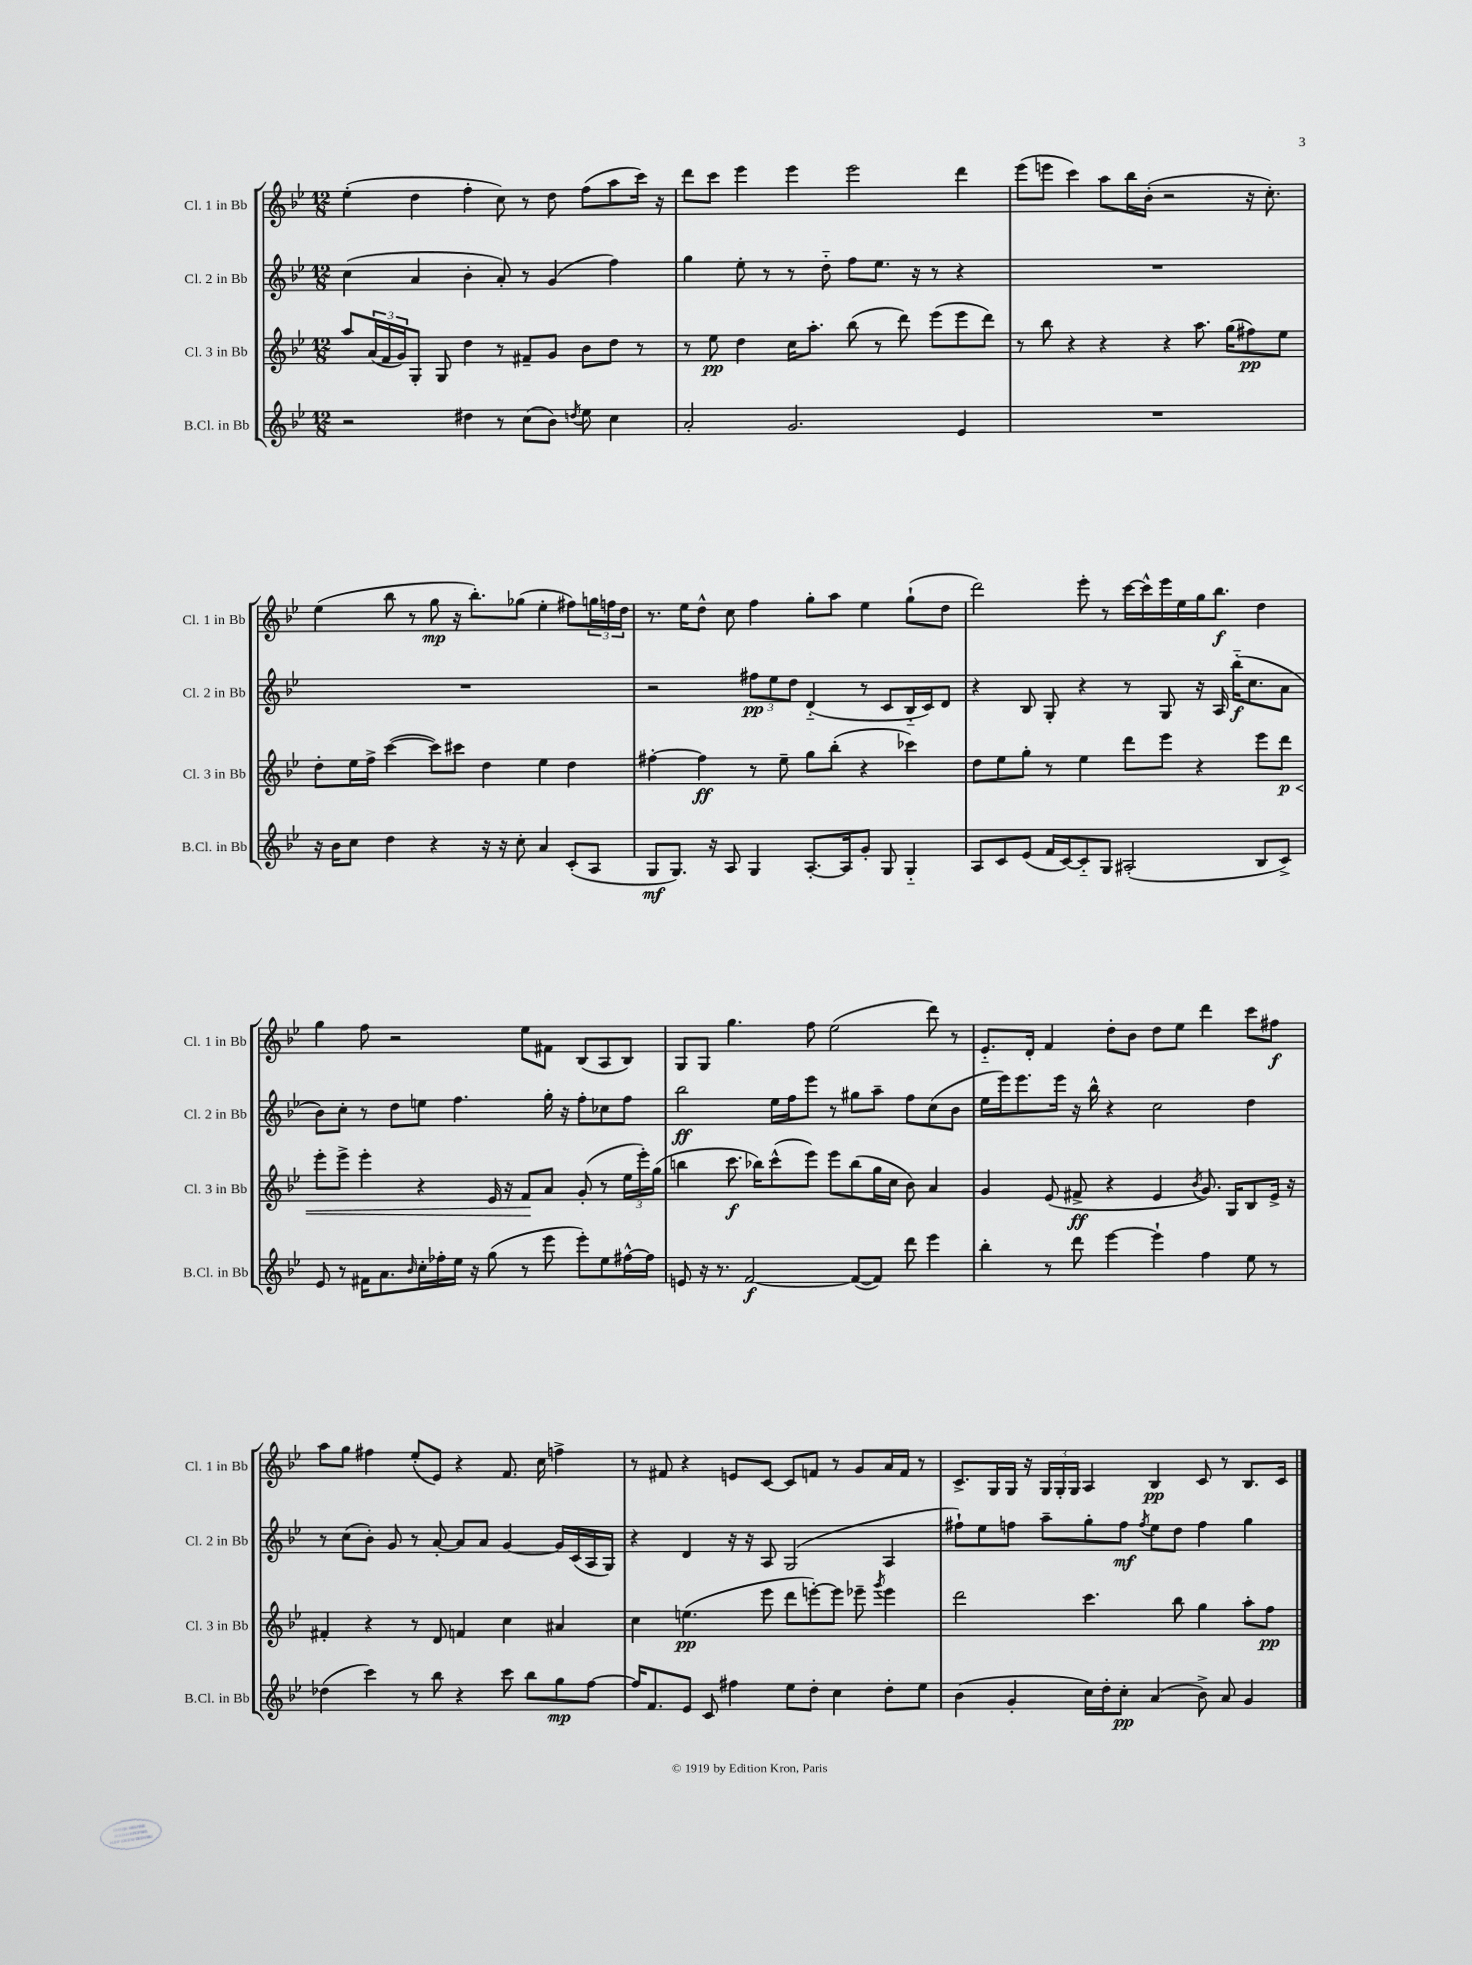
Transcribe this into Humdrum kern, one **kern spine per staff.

**kern	**dynam	**kern	**dynam	**kern	**dynam	**kern	**dynam
*part4	*part4	*part3	*part3	*part2	*part2	*part1	*part1
*staff4	*staff4	*staff3	*staff3	*staff2	*staff2	*staff1	*staff1
*I"B.Cl. in Bb	*	*I"Cl. 3 in Bb	*	*I"Cl. 2 in Bb	*	*I"Cl. 1 in Bb	*
*I'B.Cl. in Bb	*	*I'Cl. 3 in Bb	*	*I'Cl. 2 in Bb	*	*I'Cl. 1 in Bb	*
*clefG2	*	*clefG2	*	*clefG2	*	*clefG2	*
*k[b-e-]	*	*k[b-e-]	*	*k[b-e-]	*	*k[b-e-]	*
*M12/8	*	*M12/8	*	*M12/8	*	*M12/8	*
=1	=1	=1	=1	=1	=1	=1	=1
2r	.	8aa/L	.	(4cc\	.	(4ee-'\	.
.	.	(24a/L	.	.	.	.	.
.	.	24f/	.	.	.	.	.
.	.	24g/J)	.	.	.	.	.
.	.	8G'/J	.	4a/	.	4dd\	.
.	.	8G/	.	.	.	.	.
4dd#X\	.	4dd\	.	4b-'\	.	4ff'\	.
8r	.	8r	.	8a'/)	.	8cc\)	.
(8cc\L	.	8f#X~/L	.	8r	.	8r	.
8b-\J)	.	8g/J	.	(4g/	.	8dd\	.
8qddn/	.	.	.	.	.	.	.
8ee-\	.	8b-\L	.	.	.	(8ff\L	.
4cc\	.	8dd\J	.	4ff\)	.	8aa\	.
.	.	8r	.	.	.	16ccc\Jk)	.
.	.	.	.	.	.	16r	.
=2	=2	=2	=2	=2	=2	=2	=2
2a'/	.	8r	.	4gg\	.	8ddd\L	.
.	.	8ee-\	pp	.	.	8ccc\J	.
.	.	4dd\	.	8ee-'\	.	4eee-\	.
.	.	.	.	8r	.	.	.
2.g/	.	16cc\KL	.	8r	.	4eee-\	.
.	.	8.aa'\J	.	.	.	.	.
.	.	.	.	8dd\	.	.	.
.	.	(8bb-\	.	8ff\L	.	2eee-\	.
.	.	8r	.	8.ee-\J	.	.	.
.	.	8ddd\)	.	.	.	.	.
.	.	.	.	16r	.	.	.
.	.	(8eee-\L	.	8r	.	.	.
4e-/	.	8eee-\	.	4r	.	4ddd\	.
.	.	8ddd\J)	.	.	.	.	.
=3	=3	=3	=3	=3	=3	=3	=3
1.r	.	8r	.	1.r	.	(8eee-\L	.
.	.	8bb-\	.	.	.	8eeen\J	.
.	.	4r	.	.	.	4ccc\)	.
.	.	4r	.	.	.	8aa\L	.
.	.	.	.	.	.	16bb-\L	.
.	.	.	.	.	.	(16b-'\JJ	.
.	.	4r	.	.	.	2r	.
.	.	8.aa\	.	.	.	.	.
.	.	(16gg\KL	.	.	.	.	.
.	.	8ff#X\)	pp	.	.	16r	.
.	.	.	.	.	.	8.cc'\)	.
.	.	8ee-\J	.	.	.	.	.
!!LO:LB:g=z
=4	=4	=4	=4	=4	=4	=4	=4
16r	.	8dd'\L	.	1.r	.	(4ee-\	.
16b-\KL	.	.	.	.	.	.	.
8cc\J	.	16ee-\L	.	.	.	.	.
.	.	16ff^\JJ	.	.	.	.	.
4dd\	.	([4ccc\	.	.	.	8bb-\	.
.	.	.	.	.	.	8r	.
4r	.	8ccc\L])	.	.	.	8gg\	mp
.	.	8ccc#X\J	.	.	.	16r	.
.	.	.	.	.	.	8.bb-'\L)	.
16r	.	4dd\	.	.	.	.	.
16r	.	.	.	.	.	.	.
8cc'\	.	.	.	.	.	(8gg-X\J	.
4a/	.	4ee-\	.	.	.	4ee-'\	.
(8c'/L	.	4dd\	.	.	.	8ff#X\L)	.
8A/J	.	.	.	.	.	24ggn\L	.
.	.	.	.	.	.	24ffn\	.
.	.	.	.	.	.	24dd\JJ	.
=5	=5	=5	=5	=5	=5	=5	=5
8G/L	mf	[4ff#X'\	.	2r	.	8.r	.
8.G/J)	.	.	.	.	.	.	.
.	.	.	.	.	.	16ee-\KL	.
.	.	4ff#\]	ff	.	.	8dd^^\J	.
16r	.	.	.	.	.	.	.
8A/	.	.	.	.	.	8cc\	.
4G/	.	8r	.	12ff#X\L	pp	4ff\	.
.	.	.	.	12ee-\	.	.	.
.	.	8ee-~\	.	.	.	.	.
.	.	.	.	12dd\J	.	.	.
[8.A'/L	.	8gg\L	.	(4d/	.	8gg'\L	.
.	.	(8bb-'\J	.	.	.	8aa\J	.
16A/k]	.	.	.	.	.	.	.
8g'/J	.	4r	.	8r	.	4ee-\	.
8G/	.	.	.	8c/L	.	.	.
4G/	.	4ccc-X\)	.	16B-/L	.	(8gg`\L	.
.	.	.	.	16c/J)	.	.	.
.	.	.	.	8d/J	.	8dd\J	.
=6	=6	=6	=6	=6	=6	=6	=6
8A/L	.	8dd\L	.	4r	.	2ddd\)	.
8c/	.	8ee-\	.	.	.	.	.
(8e-/J	.	8gg'\J	.	8B-/	.	.	.
16f/LL	.	8r	.	8G'/	.	.	.
[16c/J)	.	.	.	.	.	.	.
8c/]	.	4ee-\	.	4r	.	8eee-'\	.
8G/J	.	.	.	.	.	8r	.
(2A#X'/	.	8ddd\L	.	8r	.	[16ccc\LL	.
.	.	.	.	.	.	16ccc^^\]	.
.	.	8eee-\J	.	8G/	.	16eee-\	.
.	.	.	.	.	.	16ee-\	.
.	.	4r	.	16r	.	16gg\J	.
.	.	.	.	16A/	.	8.bb-\J	f
.	.	.	.	(16bb-\KL	f	.	.
.	.	.	.	8.cc\	.	.	.
8B-/L	.	8eee-\L	.	.	.	4dd\	.
!	!	!	!LO:HP:b	!	!	!	!
8c^/J)	.	8ddd\J	< p	8a\J	.	.	.
!!LO:LB:g=z
=7	=7	=7	=7	=7	=7	=7	=7
8e-/	.	8eee-'\L	.	8b-\L)	.	4gg\	.
8r	.	8eee-^\J	.	8cc'\J	.	.	.
16f#X\KL	.	4eee-'\	.	8r	.	8ff\	.
8.a\	.	.	.	.	.	.	.
.	.	.	.	8dd\L	.	2r	.
16qqb-/	.	.	.	.	.	.	.
16cc'\L	.	4r	.	8een\J	.	.	.
16ff-X'\	.	.	.	.	.	.	.
16ee-\JJ	.	.	.	4.ff\	.	.	.
16r	.	.	.	.	.	.	.
(8gg\	.	16e-/	.	.	.	.	.
.	.	16r	.	.	.	.	.
8r	.	8f/L	.	.	.	8ee-\L	.
8eee-\	.	8a/J	[	16gg'\	.	8f#X\J	.
.	.	.	.	16r	.	.	.
8eee-'\L)	.	(8g'/	.	8ff'\L	.	(8B-/L	.
8ee-\	.	8r	.	8cc-X\	.	8A/	.
[16ff#X^^\L	.	24ee-\LL	.	8ff\J	.	8B-/J)	.
.	.	24eee-'\)	.	.	.	.	.
16ff#\JJ]	.	.	.	.	.	.	.
.	.	(24gg\JJ	.	.	.	.	.
=8	=8	=8	=8	=8	=8	=8	=8
8en/	.	4bbn\	.	2bb-\	ff	8G/L	.
16r	.	.	.	.	.	8G/J	.
8.r	.	.	.	.	.	.	.
.	.	8.ccc\	f	.	.	4.gg\	.
[2f/	f	.	.	.	.	.	.
.	.	16bb-X\KL)	.	.	.	.	.
.	.	(8ccc^^\	.	16ee-\LL	.	.	.
.	.	.	.	16ff\J	.	.	.
.	.	8eee-\J)	.	8eee-\J	.	8ff\	.
.	.	8eee-\L	.	8r	.	(2ee-\	.
(8f/L_	.	(8bb-\	.	8gg#X\L	.	.	.
8f/J])	.	16gg\L	.	8aa~\J	.	.	.
.	.	16cc\JJ	.	.	.	.	.
8ddd\	.	8b-\)	.	8ff\L	.	.	.
4eee-\	.	4a/	.	(8cc\	.	8ddd\)	.
.	.	.	.	8b-\J	.	8r	.
=9	=9	=9	=9	=9	=9	=9	=9
4bb-'\	.	4g/	.	16ee-\LL	.	8.e-/L	.
.	.	.	.	16eee-\J)	.	.	.
.	.	.	.	8.eee-\	.	.	.
.	.	.	.	.	.	16d'/Jk	.
8r	.	(8e-/	.	.	.	4f/	.
.	.	.	.	16eee-\Jk	.	.	.
8ddd\	.	8f#X^/	ff	16r	.	.	.
.	.	.	.	16bb-^^\	.	.	.
[4eee-\	.	4r	.	4r	.	8dd'\L	.
.	.	.	.	.	.	8b-\J	.
4eee-`\]	.	4e-/	.	2cc\	.	8dd\L	.
.	.	.	.	.	.	8ee-\J	.
.	.	8qb-/	.	.	.	.	.
4ff\	.	8.g/)	.	.	.	4ddd\	.
.	.	16G/KL	.	.	.	.	.
8ee-\	.	8B-/	.	4dd\	.	8ccc\L	.
8r	.	16e-^/Jk	.	.	.	8ff#X\J	f
.	.	16r	.	.	.	.	.
!!LO:LB:g=z
=10	=10	=10	=10	=10	=10	=10	=10
(4dd-X\	.	4f#X'/	.	8r	.	8aa\L	.
.	.	.	.	(8cc\L	.	8gg\J	.
4ccc\)	.	4r	.	8b-'\J)	.	4ff#X\	.
.	.	.	.	8g/	.	.	.
8r	.	8r	.	8r	.	(8ee-'/L	.
8bb-\	.	8d/	.	[8a'/	.	8e-/J)	.
4r	.	4fn/	.	8a/L]	.	4r	.
.	.	.	.	8a/J	.	.	.
8ccc\	.	4cc\	.	[4g/	.	8.f/	.
8bb-\L	.	.	.	.	.	.	.
.	.	.	.	.	.	16cc\	.
8gg\	mp	4a#X/	.	16g/LL]	.	4ffn^\	.
.	.	.	.	(16c/	.	.	.
[8ff\J	.	.	.	16A/	.	.	.
.	.	.	.	16G/JJ)	.	.	.
=11	=11	=11	=11	=11	=11	=11	=11
16ff/KL]	.	4cc\	.	4r	.	8r	.
8.f/	.	.	.	.	.	.	.
.	.	.	.	.	.	8f#X/	.
8e-/J	.	(4.een\	pp	4d/	.	4r	.
8c/	.	.	.	.	.	.	.
4ff#X\	.	.	.	16r	.	8en/L	.
.	.	.	.	16r	.	.	.
.	.	8eee-\	.	8A/	.	[8c/J	.
8ee-\L	.	8ddd\L	.	(2G/	.	8c/L]	.
8dd'\J	.	[8eeen'\)	.	.	.	8fn/J	.
4cc\	.	8eee\J]	.	.	.	8r	.
.	.	8eee-X~\	.	.	.	8g/L	.
.	.	8qggg/	.	.	.	.	.
8dd'\L	.	4eee-\	.	4A/	.	16a/L	.
.	.	.	.	.	.	16f/JJ	.
8ee-\J	.	.	.	.	.	8r	.
=12	=12	=12	=12	=12	=12	=12	=12
(4b-\	.	2ddd\	.	8ff#X`\L)	.	8.c^/L	.
.	.	.	.	8ee-\	.	.	.
.	.	.	.	.	.	16G/L	.
4g'/	.	.	.	8ffn\J	.	16G/JJ	.
.	.	.	.	.	.	16r	.
.	.	.	.	8aa~\L	.	24G/LL	.
.	.	.	.	.	.	24G'/	.
.	.	.	.	.	.	24G/JJ	.
16cc\LL)	.	4.ccc\	.	8gg'\	.	4A/	.
16dd'\J	.	.	.	.	.	.	.
8cc'\J	pp	.	.	8ff\J	mf	.	.
.	.	.	.	8qff/	.	.	.
(4a/	.	.	.	8ee-\L	.	4B-/	pp
.	.	8bb-\	.	8dd\J	.	.	.
8b-^\)	.	4gg\	.	4ff\	.	8c/	.
8a/	.	.	.	.	.	8r	.
4g/	.	8aa'\L	.	4gg\	.	8.B-/L	.
.	.	8ff\J	pp	.	.	.	.
.	.	.	.	.	.	16c/Jk	.
==	==	==	==	==	==	==	==
*-	*-	*-	*-	*-	*-	*-	*-
